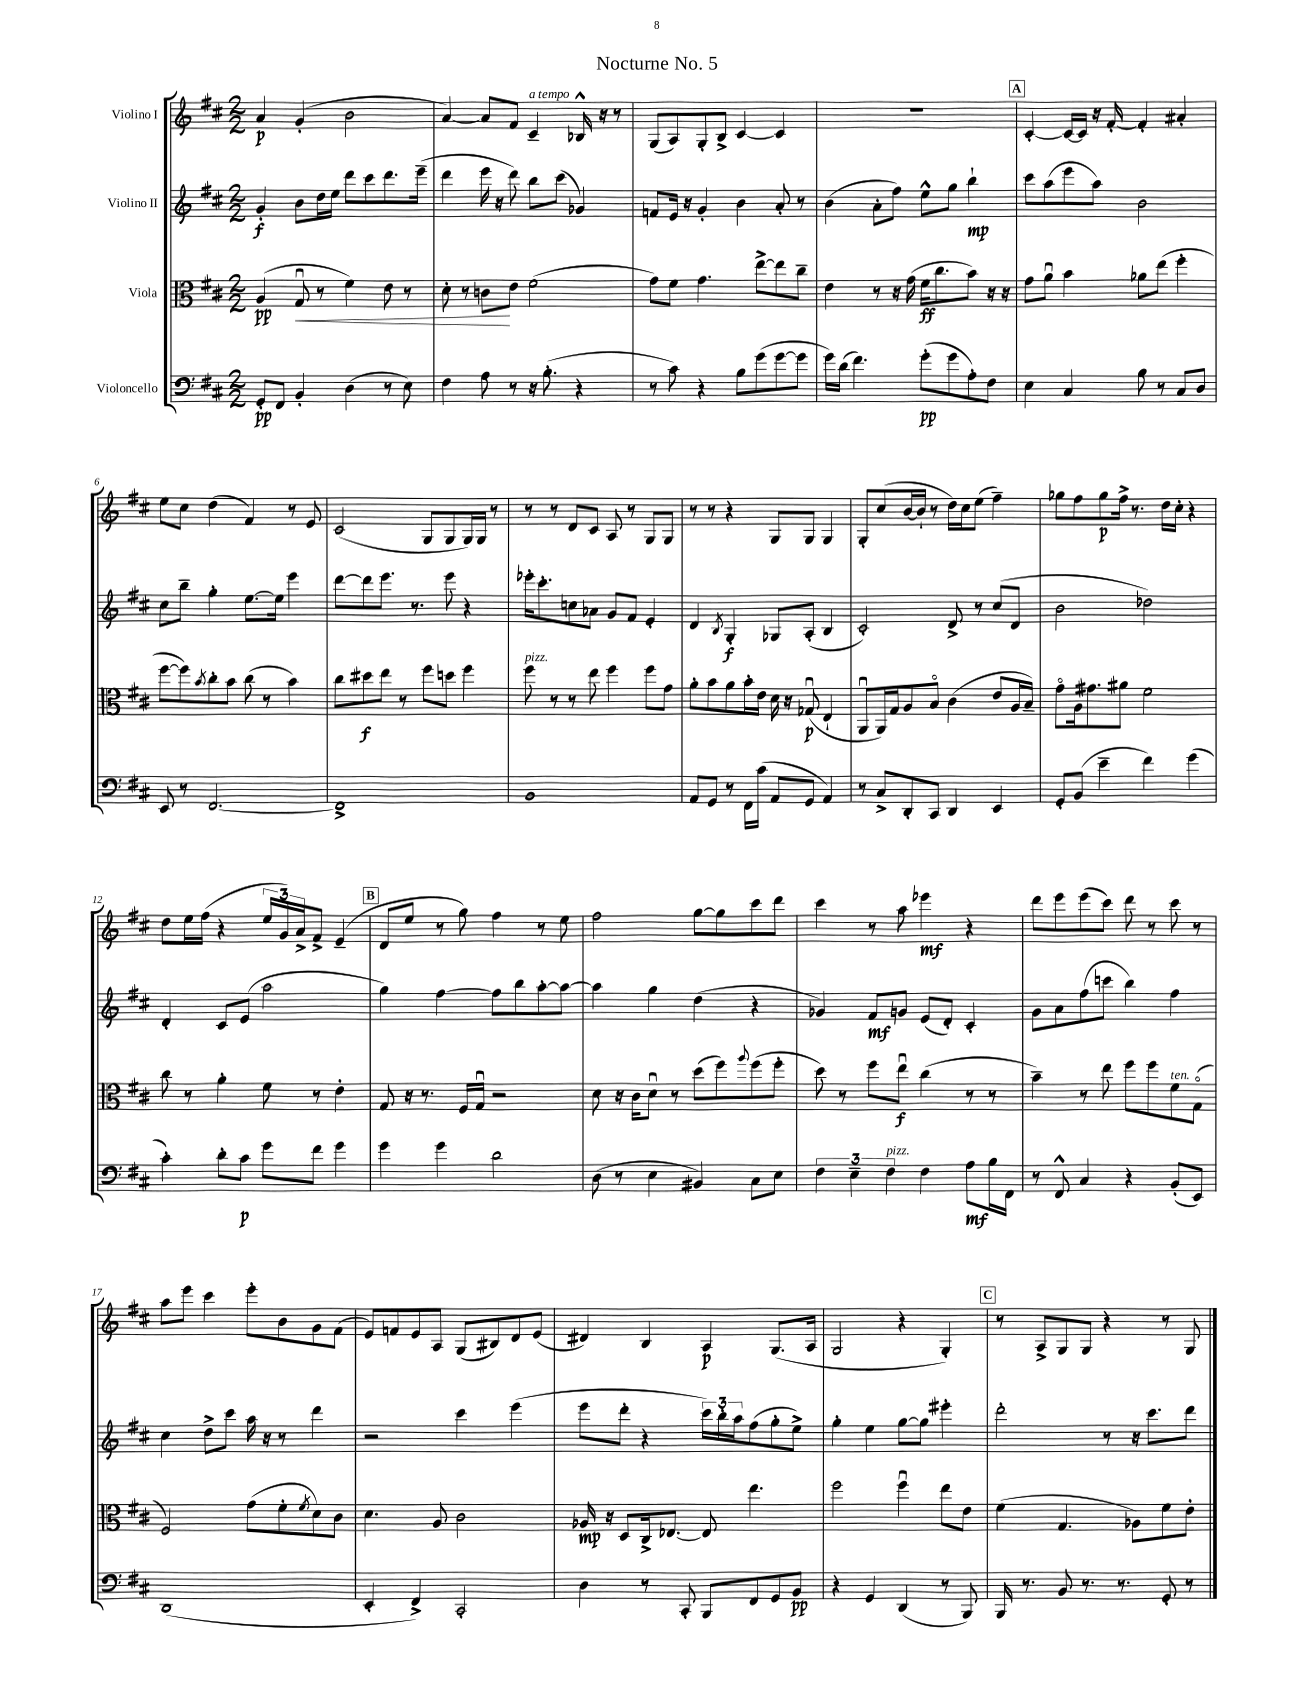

**kern	**dynam	**kern	**dynam	**kern	**dynam	**kern	**dynam
*part4	*part4	*part3	*part3	*part2	*part2	*part1	*part1
*staff4	*staff4	*staff3	*staff3	*staff2	*staff2	*staff1	*staff1
*I"Violoncello	*	*I"Viola	*	*I"Violino II	*	*I"Violino I	*
*clefF4	*	*clefC3	*	*clefG2	*	*clefG2	*
*k[f#c#]	*	*k[f#c#]	*	*k[f#c#]	*	*k[f#c#]	*
*M2/2	*	*M2/2	*	*M2/2	*	*M2/2	*
=1	=1	=1	=1	=1	=1	=1	=1
8GG'/L	pp	(4A/	pp	4g'/	f	4a/	p
8FF#/J	.	.	.	.	.	.	.
!	!	!	!LO:HP:b	!	!	!	!
4BB'/	.	8Gu/	<	8b\L	.	(4g'/	.
.	.	8r	.	16dd\L	.	.	.
.	.	.	.	16ee\JJ	.	.	.
(4D\	.	4f#\)	.	8ddd\L	.	2b\	.
.	.	.	.	8ccc#\	.	.	.
8r	.	8e\	.	8.ddd\	.	.	.
8E\)	.	8r	.	.	.	.	.
.	.	.	.	(16eee~\Jk	.	.	.
=2	=2	=2	=2	=2	=2	=2	=2
4F#\	.	8d'\	.	4ddd\	.	[4a/)	.
.	.	8r	.	.	.	.	.
8A\	.	8cn\L	.	16eee\	.	8a/L]	.
.	.	.	.	16r	.	.	.
8r	.	8e\J	[	8ddd\)	.	8f#/J	.
!	!	!	!	!	!	!LO:TX:a:i:t=a tempo	!
16r	.	(2f#\	.	8bb\L	.	4c#~/	.
(8.B'\	.	.	.	.	.	.	.
.	.	.	.	(8ccc#\J	.	.	.
4r	.	.	.	4g-X/)	.	16B-X^^/	.
.	.	.	.	.	.	16r	.
.	.	.	.	.	.	8r	.
=3	=3	=3	=3	=3	=3	=3	=3
8r	.	8g\L)	.	8fn/L	.	(8G/L	.
8c#\)	.	8f#\J	.	16e/Jk	.	8A/)	.
.	.	.	.	16r	.	.	.
4r	.	4.g\	.	4g'/	.	8G'/	.
.	.	.	.	.	.	8B^/J	.
8B\L	.	.	.	4b\	.	[4c#/	.
(8g\	.	[8ee^\L	.	.	.	.	.
[8g\	.	8ee\]	.	8a'/	.	4c#/]	.
8g\J]	.	8cc#~\J	.	8r	.	.	.
=4	=4	=4	=4	=4	=4	=4	=4
16g\LL)	.	4e\	.	(4b\	.	1r	.
(16d\JJ	.	.	.	.	.	.	.
4.f#\)	.	.	.	.	.	.	.
.	.	8r	.	8a'\L	.	.	.
.	.	16r	.	8ff#\J)	.	.	.
.	.	(16g\	.	.	.	.	.
(8g'\L	pp	16f#\KL	ff	8ee^^\L	.	.	.
.	.	8.cc#\	.	.	.	.	.
8g\	.	.	.	8gg\J	.	.	.
8A'\)	.	8b\J)	.	4bb`\	mp	.	.
8F#\J	.	16r	.	.	.	.	.
.	.	16r	.	.	.	.	.
!!LO:REH:place=s1:t=A
=5	=5	=5	=5	=5	=5	=5	=5
4E\	.	8g\L	.	8ccc#\L	.	[4c#'/	.
.	.	8au\J	.	(8aa\	.	.	.
4C#/	.	4b\	.	8eee\	.	16c#/LL_	.
.	.	.	.	.	.	16c#/JJ]	.
.	.	.	.	8aa\J)	.	16r	.
.	.	.	.	.	.	[16f#'/	.
8B\	.	8a-X\L	.	2b\	.	4f#'/]	.
8r	.	(8ee\J	.	.	.	.	.
8C#/L	.	4ff#'\	.	.	.	4a#X'/	.
8D/J	.	.	.	.	.	.	.
!!LO:LB:g=z
=6	=6	=6	=6	=6	=6	=6	=6
8EE/	.	[8ff#\L	.	8cc#\L	.	8ee\L	.
8r	.	8ff#\])	.	8bb~\J	.	8cc#\J	.
.	.	8qb/	.	.	.	.	.
[2.FF#/	.	8cc#'\	.	4gg'\	.	(4dd\	.
.	.	8b\J	.	.	.	.	.
.	.	(8cc#\	.	[8.ee\L	.	4f#/)	.
.	.	8r	.	.	.	.	.
.	.	.	.	16ee\Jk]	.	.	.
.	.	4b\)	.	4eee\	.	8r	.
.	.	.	.	.	.	8e/	.
=7	=7	=7	=7	=7	=7	=7	=7
1FF#^]	.	8cc#\L	.	[8ddd\L	.	(2c#/	.
.	.	8dd#X\	f	8ddd\]	.	.	.
.	.	8ee\J	.	8.eee\J	.	.	.
.	.	8r	.	.	.	.	.
.	.	.	.	8.r	.	.	.
.	.	8ff#\L	.	.	.	8G/L	.
.	.	8ddn\J	.	8eee\	.	8G/	.
.	.	4ff#\	.	4r	.	16G/L)	.
.	.	.	.	.	.	16G/JJ	.
.	.	.	.	.	.	8r	.
=8	=8	=8	=8	=8	=8	=8	=8
!	!	!LO:TX:a:i:t=pizz.	!	!	!	!	!
1BB	.	8ff#\	.	16eee-X'\KL	.	8r	.
.	.	.	.	8.ccc#'\	.	.	.
.	.	8r	.	.	.	8r	.
.	.	8r	.	8ccn\	.	8d/L	.
.	.	8ee\	.	8a-X\J	.	8c#/J	.
.	.	4ff#\	.	8g/L	.	8A/	.
.	.	.	.	8f#/J	.	8r	.
.	.	8ff#\L	.	4e'/	.	8G/L	.
.	.	8g\J	.	.	.	8G/J	.
=9	=9	=9	=9	=9	=9	=9	=9
8AA/L	.	8a'\L	.	4d/	.	8r	.
8GG/J	.	8b\	.	.	.	8r	.
.	.	.	.	8qB/	.	.	.
8r	.	8a\	.	4G'/	f	4r	.
16FF#\LL	.	16b'\L	.	.	.	.	.
(16c#\JJ	.	16e\JJ	.	.	.	.	.
8AA/L	.	16d\	.	8G-X/L	.	8G/L	.
.	.	16r	.	.	.	.	.
8GG/J	.	(8G-Xu/	p	(8A'/J	.	8G/J	.
4AA/)	.	4E`/	.	4B/	.	4G/	.
=10	=10	=10	=10	=10	=10	=10	=10
8r	.	8AAu/L	.	2c#'/)	.	8G'/L	.
8C#^/L	.	16AA/L)	.	.	.	(8cc#/	.
.	.	16G/J	.	.	.	.	.
8DD'/	.	8A/	.	.	.	[16b/L	.
.	.	.	.	.	.	16b`/JJ]	.
8CC#/J	.	8B/J	.	.	.	8r	.
4DD/	.	(4c#\	.	8d^/	.	16dd\LL)	.
.	.	.	.	.	.	16cc#\J	.
.	.	.	.	8r	.	(8ee\J	.
4EE/	.	8e/L	.	(8cc#/L	.	4ff#~\)	.
.	.	16A/L	.	8d/J	.	.	.
.	.	16B~/JJ)	.	.	.	.	.
=11	=11	=11	=11	=11	=11	=11	=11
8GG'/L	.	8g\L	.	2b\	.	8gg-X\L	.
(8BB/J	.	16A\k	.	.	.	8ff#\	.
.	.	8.g#X\	.	.	.	.	.
4e~\	.	.	.	.	.	8gg-\	p
.	.	8a#X\J	.	.	.	16ff#^\Jk	.
.	.	.	.	.	.	8.r	.
4f#\)	.	2f#\	.	2dd-X\)	.	.	.
.	.	.	.	.	.	16dd\LL	.
.	.	.	.	.	.	16cc#'\JJ	.
(4g\	.	.	.	.	.	4r	.
!!LO:LB:g=z
=12	=12	=12	=12	=12	=12	=12	=12
4c#'\)	.	8cc#\	.	4d'/	.	8dd\L	.
.	.	8r	.	.	.	16ee\L	.
.	.	.	.	.	.	(16ff#\JJ	.
8d'\L	.	4a'\	.	8c#/L	.	4r	.
8c#\J	p	.	.	(8e/J	.	.	.
8g\L	.	8f#\	.	2aa\	.	24ee/LL	.
.	.	.	.	.	.	24g/)	.
.	.	.	.	.	.	24a^/J	.
8f#\J	.	8r	.	.	.	8f#^/J	.
4g\	.	4e'\	.	.	.	(4e~/	.
!!LO:REH:place=s1:t=B
=13	=13	=13	=13	=13	=13	=13	=13
4g\	.	8G/	.	4gg\)	.	8d/L	.
.	.	16r	.	.	.	8ee/J	.
.	.	8.r	.	.	.	.	.
4g\	.	.	.	[4ff#\	.	8r	.
.	.	16F#/LL	.	.	.	8gg\)	.
.	.	16Gu/JJ	.	.	.	.	.
2d\	.	2r	.	8ff#\L]	.	4ff#\	.
.	.	.	.	8bb\	.	.	.
.	.	.	.	[8aa'\	.	8r	.
.	.	.	.	8aa\J_	.	8ee\	.
=14	=14	=14	=14	=14	=14	=14	=14
(8D\	.	8d\	.	4aa\]	.	2ff#\	.
8r	.	16r	.	.	.	.	.
.	.	16c#\KL	.	.	.	.	.
4E\	.	8du\J	.	4gg\	.	.	.
.	.	8r	.	.	.	.	.
4BB#X/)	.	(8dd\L	.	(4dd\	.	[8gg\L	.
.	.	8ff#\)	.	.	.	8gg\]	.
.	.	8qqaa/	.	.	.	.	.
8C#\L	.	(8ff#\	.	4r	.	8ccc#\	.
8E\J	.	8ff#'\J	.	.	.	8ddd\J	.
=15	=15	=15	=15	=15	=15	=15	=15
6F#\	.	8dd\)	.	4g-X/)	.	4ccc#\	.
.	.	8r	.	.	.	.	.
6E~\	.	.	.	.	.	.	.
.	.	8ff#\L	.	8f#/L	mf	8r	.
!LO:TX:a:i:t=pizz.	!	!	!	!	!	!	!
6F#\	.	.	.	.	.	.	.
.	.	8eeu\J	f	8gn/J	.	8aa\	.
4F#\	.	(4cc#\	.	(8e/L	.	4eee-X\	mf
.	.	.	.	8d'/J)	.	.	.
8A\L	mf	8r	.	4c#'/	.	4r	.
16B\L	.	8r	.	.	.	.	.
16FF#\JJ	.	.	.	.	.	.	.
=16	=16	=16	=16	=16	=16	=16	=16
8r	.	4b~\)	.	8g\L	.	8ddd\L	.
8FF#^^/	.	.	.	8a\	.	8eee\	.
4C#/	.	8r	.	(8ff#\	.	(8eee\	.
.	.	8ee\	.	8cccn\J	.	8ccc#\J)	.
4r	.	8ff#\L	.	4bb\)	.	8ddd\	.
.	.	8ff#\	.	.	.	8r	.
!	!	!LO:TX:a:i:t=ten.	!	!	!	!	!
(8BB'/L	.	8f#\	.	4ff#\	.	8ccc#\	.
8EE/J)	.	(8G\J	.	.	.	8r	.
!!LO:LB:g=z
=17	=17	=17	=17	=17	=17	=17	=17
(1DD	.	2F#/)	.	4cc#\	.	8aa\L	.
.	.	.	.	.	.	8eee\J	.
.	.	.	.	8dd^\L	.	4ccc#\	.
.	.	.	.	8ccc#\J	.	.	.
.	.	(8g\L	.	16aa\	.	8eee'\L	.
.	.	.	.	16r	.	.	.
.	.	8f#'\	.	8r	.	8b\	.
.	.	8qf#/	.	.	.	.	.
.	.	8d\)	.	4ddd\	.	8g\	.
.	.	8c#\J	.	.	.	(8f#\J	.
=18	=18	=18	=18	=18	=18	=18	=18
4EE'/	.	4.d\	.	2r	.	8e/L)	.
.	.	.	.	.	.	8fn/	.
4FF#^/)	.	.	.	.	.	8e/	.
.	.	8A/	.	.	.	8A/J	.
2CC#'/	.	2c#\	.	4ccc#\	.	(8G/L	.
.	.	.	.	.	.	8B#X/)	.
.	.	.	.	(4eee\	.	8d/	.
.	.	.	.	.	.	(8e/J	.
=19	=19	=19	=19	=19	=19	=19	=19
4D\	.	16A-X/	mp	8eee\L	.	4d#X/)	.
.	.	16r	.	.	.	.	.
.	.	8D/L	.	8ddd'\J	.	.	.
8r	.	16C#^/k	.	4r	.	4B/	.
.	.	[8.E-X/J	.	.	.	.	.
8CC#'/	.	.	.	.	.	.	.
8BBB/L	.	8E-/]	.	24ccc#\LL)	.	4A/	p
.	.	.	.	24bb'\	.	.	.
.	.	.	.	24aa\J	.	.	.
8FF#/	.	4.ee\	.	(8ff#\	.	.	.
8GG/	.	.	.	8gg'\	.	(8.G/L	.
8BB/J	pp	.	.	8ee^\J)	.	.	.
.	.	.	.	.	.	16A/Jk	.
=20	=20	=20	=20	=20	=20	=20	=20
4r	.	2ff#\	.	4gg'\	.	2G/	.
4GG/	.	.	.	4ee\	.	.	.
(4DD/	.	4ff#u\	.	[8gg\L	.	4r	.
.	.	.	.	8gg\J]	.	.	.
8r	.	8ee\L	.	4eee#X'\	.	4G'/)	.
8BBB/)	.	8e\J	.	.	.	.	.
!!LO:REH:place=s1:t=C
=21	=21	=21	=21	=21	=21	=21	=21
16BBB/	.	(4f#\	.	2ddd'\	.	8r	.
8.r	.	.	.	.	.	.	.
.	.	.	.	.	.	8A^/L	.
8BB/	.	4.G/	.	.	.	8G/	.
8.r	.	.	.	.	.	8G/J	.
.	.	.	.	8r	.	4r	.
8.r	.	.	.	.	.	.	.
.	.	8A-X\L)	.	16r	.	.	.
.	.	.	.	8.ccc#\L	.	.	.
8GG'/	.	8f#\	.	.	.	8r	.
8r	.	8e'\J	.	8ddd\J	.	8G/	.
==	==	==	==	==	==	==	==
*-	*-	*-	*-	*-	*-	*-	*-
